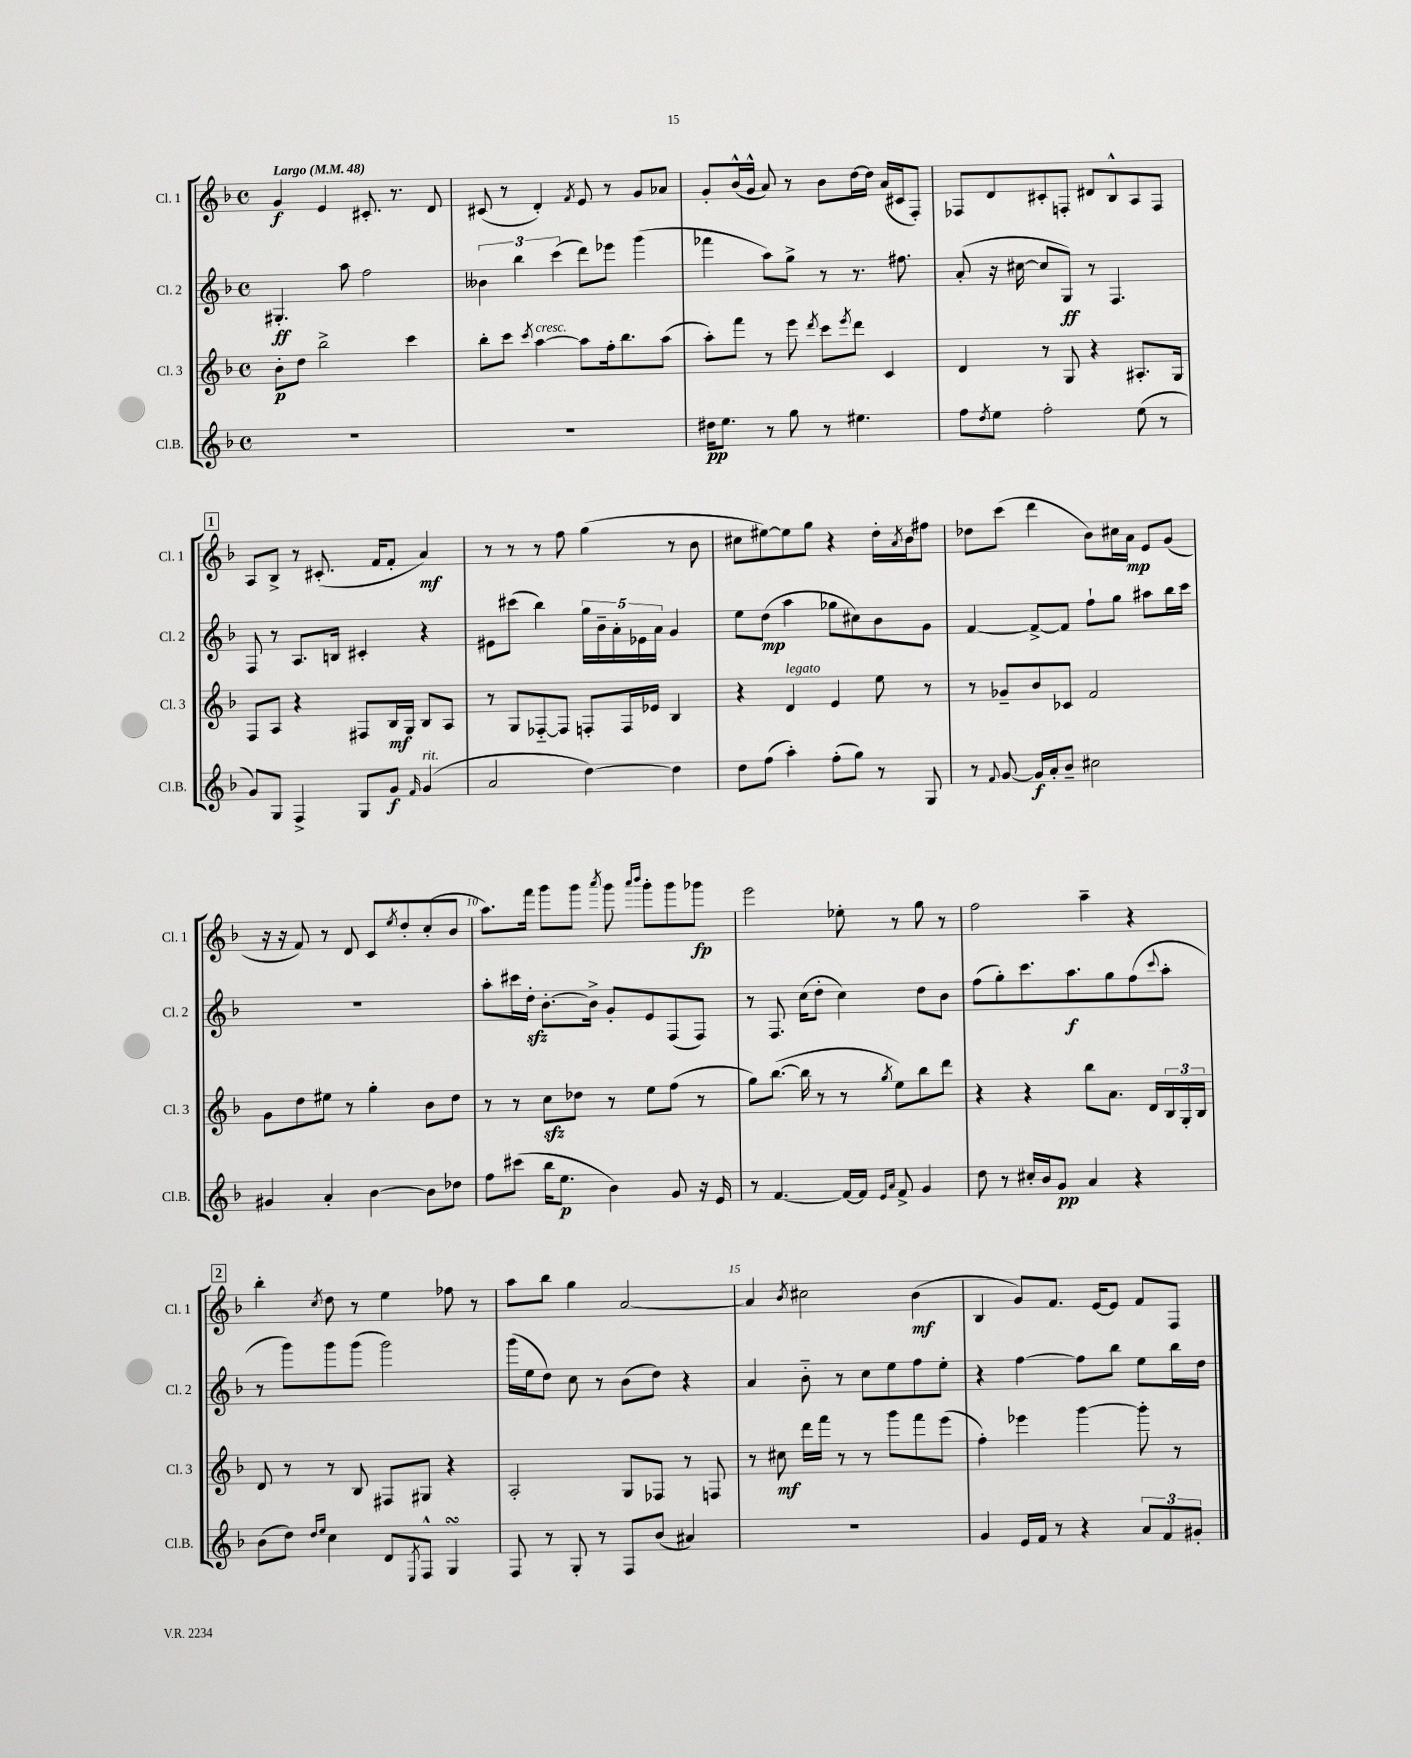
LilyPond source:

<<
\new StaffGroup <<
\new Staff = "s0" \with { instrumentName = "Cl. 1" shortInstrumentName = "Cl. 1" } {
    \clef treble \key f \major \defaultTimeSignature \time 4/4 \tempo "Largo" 4 = 48
    g'4\f e'4 cis'8.-. r8. d'8 |
    cis'8( r8 d'4-.) \acciaccatura { f'8 } e'8 r8 g'8 aes'8 |
    g'8-. bes'16-^( g'16-^ a'8) r8 bes'8 d''16~ d''16 a'16( cis'16 f8-.) |
    fes8 d'8 cis'8-. f8-. dis'8 bes8-^ a8 f8 |
    \mark \markup { \box "1" } a8 bes8-> r8 cis'8.-.( f'16 f'8-. a'4\mf) |
    r8 r8 r8 f''8 g''4( r8 bes'8 |
    cis''8 eis''8~) eis''8 g''8 r4 d''16-. \acciaccatura { a'8 } bes'16 fis''8 |
    des''8 c'''8( d'''4 bes'8) cis''16 a'16\mp e'8 g'8( |
    r16 r16 f'8) r8 d'8 c'8 \acciaccatura { e''8 } d''8-. c''8-.( bes'8 |
    a''8.) f'''16 g'''8 g'''8 \acciaccatura { a'''8 } g'''8 \grace { a'''16 bes'''16 } g'''8-. g'''8 ges'''8\fp |
    e'''2 ees''8-. r8 g''8 r8 |
    f''2 a''4-- r4 |
    \mark \markup { \box "2" } bes''4-. \acciaccatura { c''8 } d''8 r8 e''4 fes''8 r8 |
    a''8 bes''8 g''4 a'2~ |
    a'4 \acciaccatura { bes'8 } cis''2 bes'4\mf( |
    bes4 g'8) f'8. e'16~ e'8 f'8 f8 \bar "|." |
}
\new Staff = "s1" \with { instrumentName = "Cl. 2" shortInstrumentName = "Cl. 2" } {
    \clef treble \key f \major \defaultTimeSignature \time 4/4
    gis4.-.\ff a''8 f''2 |
    \tuplet 3/2 { beses'4 bes''4 c'''4( } d'''8) ees'''8 g'''4( |
    fes'''4 a''8) g''8-> r8 r8. fis''8. |
    a'8-.( r16 cis''16~ cis''8 g8\ff) r8 f4. |
    \mark \markup { \box "1" } f8 r8 a8. b16 cis'4-. r4 |
    eis'8 cis'''8( bes''4) \tuplet 5/4 { g''16 bes'16-- a'16-. ees'16 a'16 } g'4 |
    e''8 d''8\mp( a''4 ges''8 cis''8) bes'8 g'8 |
    f'4~ f'8~-> f'8 f''8-! g''8 ais''8 bes''16 c'''16 |
    R1 |
    a''8-. cis'''16 d''16-.\sfz bes'8.~-. bes'16-> g'8-. e'8 f8( f8) |
    r8 f8. c''16( d''8-. c''4) d''8 bes'8 |
    f''8( g''8-.) c'''8. a''8.\f g''8 f''8( \appoggiatura { c'''8 } a''8-. |
    \mark \markup { \box "2" } r8 g'''8) g'''8 g'''8( g'''2) |
    g'''16( e''16 d''8) c''8 r8 bes'8( d''8) r4 |
    a'4 bes'8-_ r8 c''8 e''8 f''8 e''8-. |
    r4 f''4~ f''8 bes''8 e''8 bes''16 d''16 \bar "|." |
}
\new Staff = "s2" \with { instrumentName = "Cl. 3" shortInstrumentName = "Cl. 3" } {
    \clef treble \key f \major \defaultTimeSignature \time 4/4
    bes'8-.\p d''8 bes''2-> c'''4 |
    bes''8-. c'''8 \acciaccatura { c'''8 } a''4~^\markup { \italic "cresc." } a''8 f''16-. bes''8. a''8( |
    a''8-.) f'''8 r8 e'''8 \acciaccatura { d'''8 } c'''8 \acciaccatura { e'''8 } d'''8 c'4 |
    d'4 r8 g8 r4 ais8.-. g16 |
    \mark \markup { \box "1" } f8 a8 r4 fis8 bes16\mf g16 bes8 a8 |
    r8 g8 fes8~-_ fes8 f8-. f16 ees'16 bes4 |
    r4 d'4^\markup { \italic "legato" } e'4 e''8 r8 |
    r8 ges'8-- bes'8 ces'8 f'2 |
    g'8 d''8 eis''8 r8 g''4-. bes'8 d''8 |
    r8 r8 c''8\sfz des''8 r8 e''8 f''8( r8 |
    g''8) bes''8.~( bes''16 r8 r8 \acciaccatura { g''8 } e''8) bes''8 d'''8 |
    r4 r4 bes''8 a'8. d'16 \tuplet 3/2 { bes16 g16-. bes16 } |
    \mark \markup { \box "2" } d'8 r8 r8 bes8 fis8 gis8 r4 |
    a2-. g8 fes8 r8 f8 |
    r8 cis''8\mf d'''16 f'''16 r8 r8 g'''8 f'''8 e'''8( |
    f''4-.) ees'''4 g'''4~ g'''8-. r8 \bar "|." |
}
\new Staff = "s3" \with { instrumentName = "Cl.B." shortInstrumentName = "Cl.B." } {
    \clef treble \key f \major \defaultTimeSignature \time 4/4
    R1 |
    R1 |
    dis''16\pp e''8. r8 g''8 r8 eis''4. |
    f''8 \acciaccatura { d''8 } e''8 f''2-. e''8( r8 |
    \mark \markup { \box "1" } g'8) g8 f4-> g8 g'8\f \grace { f'16 } g'4^\markup { \italic "rit." }( |
    a'2 d''4~) d''4 |
    d''8 f''8( a''4-.) f''8-.( g''8) r8 g8 |
    r8 \appoggiatura { f'8 } g'8~ g'16\f a'16-. bes'8-- cis''2 |
    gis'4 a'4-. bes'4~ bes'8 des''8 |
    f''8 cis'''8( bes''16 e''8.\p bes'4) g'8 r16 e'16 |
    r8 f'4.~ f'16~ f'16 \grace { e'16 a'16 } f'8-> g'4 |
    d''8 r8 cis''16-. bes'16 g'8\pp a'4 r4 |
    \mark \markup { \box "2" } bes'8( d''8) \grace { d''16 e''16 } c''4 d'8 \acciaccatura { e8 } f8-^ g4\turn |
    f8 r8 g8-. r8 f8 bes'8( ais'4) |
    R1 |
    g'4 e'16 f'16 r8 r4 \tuplet 3/2 { a'8 f'8 gis'8-. } \bar "|." |
}
>>
>>
\layout { \context { \Score \override BarNumber.break-visibility = ##(#f #t #t) barNumberVisibility = #(every-nth-bar-number-visible 5) } }
